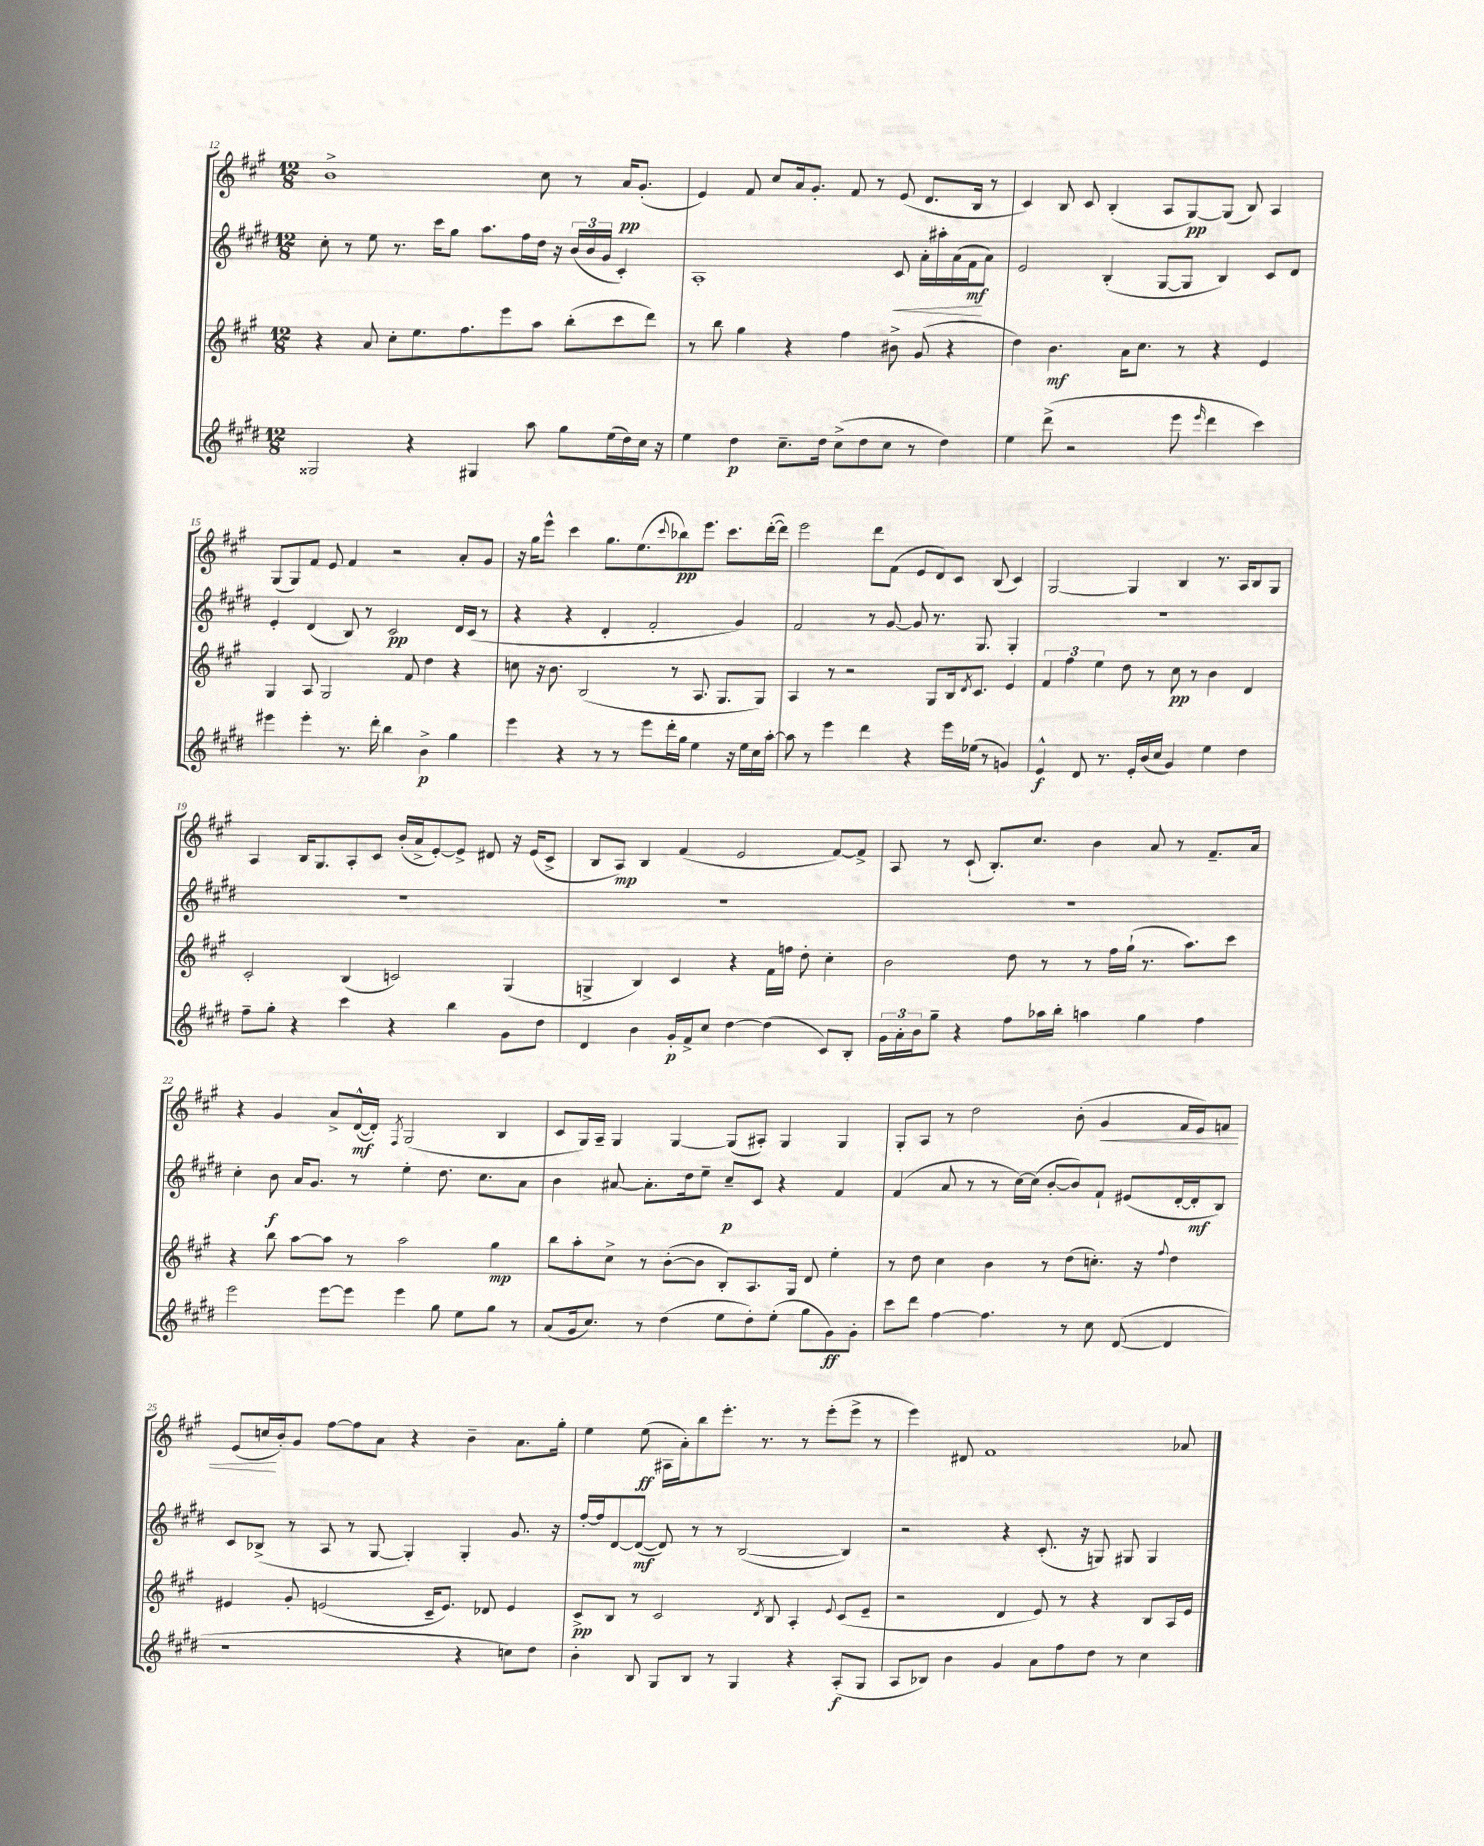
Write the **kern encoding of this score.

**kern	**kern	**kern	**kern
*staff4	*staff3	*staff2	*staff1
*clefG2	*clefG2	*clefG2	*clefG2
*k[f#c#g#d#]	*k[f#c#g#]	*k[f#c#g#d#]	*k[f#c#g#]
*M12/8	*M12/8	*M12/8	*M12/8
2G##/	4r	8cc#'\	1b^
.	.	8r	.
.	8a/	8ee\	.
.	8cc#'\L	8.r	.
4r	8.ee\	.	.
.	.	16ccc#\LK	.
.	.	8gg#\J	.
.	8.ff#\	.	.
4G#/	.	8.aa\L	.
.	8eee\	.	.
.	.	16ff#\L	.
8aa\	8aa\J	16dd#\JJ	8cc#\
.	.	16r	.
8gg#\L	(8bb'\L	(24b/LL	8r
.	.	24b/	.
.	.	24g#/JJ	.
(16ee\L	8ccc#\	4c#'/)	16a/LK
16dd#\)	.	.	(8.g#'/J
16cc#\JJ	8ddd\J)	.	.
16r	.	.	.
=	=	=	=
4ee\	8r	1A'	4e/)
.	8bb\	.	.
4dd#\	4gg#\	.	8f#/
.	.	.	8cc#/L
8.cc#~\L	4r	.	16a/k
.	.	.	8.g#'/J
16dd#\Jk	.	.	.
(8cc#^\L	4ff#\	.	8f#/
8dd#\	.	.	8r
8cc#\J	8b#^\	8c#/	(8e/
8r	(8g#/	16a'\LL	8.d/L
.	.	16aa#'\	.
4dd#\)	4r	(16a\	.
.	.	16f#\J	16B/Jk
.	.	8a\J)	8r
=	=	=	=
4ee\	4dd\)	2e/	4c#/)
(8ddd#^\	4.b\	.	8B/
2r	.	.	8c#/
.	.	(4B'/	(4B'/
.	16a\LK	.	.
.	8.cc#\J	.	.
.	.	[8G#/L	8A/L
8eee\	8r	8G#/]J	[8G#/)
16qqeee/	.	.	.
4ddd#\	4r	4B/)	(8G#/]J
.	.	.	8B/)
4ccc#\)	4e/	8c#/L	4A/
.	.	8d#/J	.
=	=	=	=
4eee#\	4G#/	4e'/	(8G#/L
.	.	.	8G#/)
4eee#'\	8A/	(4d#/	8f#/J
.	2G#/	.	8e/
8.r	.	8B/)	4f#/
.	.	8r	.
16ddd#'\	.	.	.
4bb\	.	2c#/	2r
.	8f#/	.	.
4b^\	4dd\	.	.
4gg#\	4r	16d#/LL	8a'/L
.	.	(16c#/JJ	.
.	.	8r	8g#/J
=	=	=	=
4eee\	8cc\	4r	16r
.	.	.	16gg#\LK
.	16r	.	8eee^^\J
.	8.b\	.	.
4r	.	4r	4ccc#\
.	(2B/	.	.
8r	.	4d#'/	8.gg#\L
8r	.	.	.
.	.	.	(8.ee\
8eee\L	.	2f#'/	.
.	.	.	8qqccc#/
16ddd#'\L	8r	.	8bb-\)
16gg#\JJ	.	.	.
4ee\	8.A/	.	8.eee\J
.	8.G#/L	.	8.ccc#\L
16r	.	4g#/)	.
16ee\LL	.	.	.
16cc#\	8G#/J)	.	([16ddd'\L
[16aa'\JJ	.	.	16ddd\]JJ)
=	=	=	=
8aa\]	4A/	2f#/	2eee\
8r	.	.	.
4eee\	8r	.	.
.	2r	.	.
4ddd#\	.	8r	8ddd\L
.	.	[8g#/	(8f#\J
4r	.	8g#/]	8e/L
.	8G#/L	8.r	8d/)
16eee\LL	16B/k	.	8c#/J
.	8qd/	.	.
(16ee-\JJ	8.c#/J	8.G#/	.
8r	.	.	(8B/
4g/)	4e/	4G#'/	4c#/)
=	=	=	=
4e^^/	6f#/	1.r	[2G#/
.	6ff#\	.	.
8d#/	.	.	.
.	6ee\	.	.
8.r	.	.	.
.	8dd\	.	4G#/]
16e'/LL	.	.	.
(16b/	8r	.	.
16cc#/JJ	.	.	.
4g#/)	8cc#\	.	4B/
.	8r	.	.
4ee\	4b\	.	8.r
.	.	.	16A/LK
4dd#\	4d/	.	8B/
.	.	.	8G#/J
=	=	=	=
8ff#~\L	2c#'/	1.r	4A/
8gg#'\J	.	.	.
4r	.	.	16B/LK
.	.	.	8.G#/
4ccc#\	(4B/	.	8A'/
.	.	.	8c#/J
4r	2c/)	.	(16b'/LL
.	.	.	16a^/J
.	.	.	[8e'/)
4bb\	.	.	8e^/]J
.	.	.	8d#/
8g#\L	(4G#/	.	16r
.	.	.	(16e/LK
8dd#\J	.	.	8c#^/J
=	=	=	=
4d#/	4G^/	1.r	8B/L
.	.	.	8A/J)
4b\	4B/)	.	4B/
16g#'/LL	4c#/	.	(4f#/
16f#^/J	.	.	.
8cc#/J	.	.	.
[4dd#\	4r	.	2e/
(4dd#\]	16f#\LL	.	.
.	16ff\JJ	.	.
.	8dd'\	.	.
8c#/L)	4cc#'\	.	[8f#/L)
8B'/J	.	.	8f#^/]J
=	=	=	=
24g#\LL	2b\	1.r	8A/
24a'\	.	.	.
24b\J	.	.	.
8gg#~\J	.	.	8r
4r	.	.	(8c#`/
.	.	.	8.B'/L)
8ff#\L	8dd\	.	.
.	.	.	8.cc#/J
16aa-\L	8r	.	.
16bb'\JJ	.	.	.
4aa\	8r	.	4b\
.	16ff#\LL	.	.
.	(16gg#`\JJ	.	.
4gg#\	8.r	.	8a/
.	.	.	8r
.	8.aa\L)	.	.
4ff#\	.	.	8.f#~/L
.	8ccc#\J	.	.
.	.	.	16a/Jk
=	=	=	=
2eee\	4r	4cc#'\	4r
.	8bb\	8b\	4g#/
.	[8aa\L	16a/LK	.
.	.	8.g#/J	.
[8eee\L	8aa\]J	.	8a^/L
8eee\]J	8r	8r	([16d^^/L
.	.	.	16d'/]JJ)
.	.	.	8qF#/
4eee\	2aa\	4ee'\	(2G#/
8gg#\	.	8.dd#\	.
8ee\L	.	.	.
.	.	8.cc#\L	.
8gg#\J	4gg#\	.	4B/
8r	.	8a\J	.
=	=	=	=
(8a/L	8bb\L	4b\	8c#/L
16g#/k	8aa'\	.	16G#/L)
8.cc#/J)	.	.	16A~/JJ
.	8cc#^\J	[8a#/	4G#/
8r	8r	8.a#'\]L	.
(4dd#\	([8b'\L	.	[4G#/
.	.	16dd#\k	.
.	8b\]J	8ee~\J	.
8ee\L	8B'/L)	8cc#~/L	(8G#/]L
8dd#'\)	8.A/	8c#/J	8A#'/J)
(8ee'\J	.	4r	4G#/
.	16G#/Jk	.	.
8gg#\L	8d/	.	.
8g#\)	4ee'\	4f#/	4G#/
8g#'\J	.	.	.
=	=	=	=
8ccc#\L	8r	(4f#/	8G#'/L
8ddd#\J	8dd\	.	8A/J
[4ff#\	4cc#\	8a/	8r
.	.	8r	2dd\
4.ff#\]	4b\	8r	.
.	.	[16cc#\LL)	.
.	.	(16cc#\]JJ	.
.	8r	[8b'/L	.
8r	(8dd\L	8b/])	(8b'\
8cc#\	8.cc'\J)	8f#`/J	4g#/
([8d#/	.	(8e#/L	.
.	16r	.	.
.	8qqff#/	.	.
4d#/]	4dd\	[16d#'/L	16f#/LL
.	.	16d#'/]J	16e/J)
.	.	8B/J)	8f/J
=	=	=	=
1r	4e#/	8c#/L	(8e/L
.	.	(8B-^/J	16cc/L
.	.	.	16b'/J)
.	8g#'/	8r	8g#/J
.	(2e/	8A/	[8ff#\L
.	.	8r	8ff#\]
.	.	[8G#/	8a\J
.	.	4G#'/])	4r
.	16c#~/LK	.	.
.	8.e/J)	.	.
4r	.	4G#'/	4b~\
.	8d-/	.	.
8cc\L)	4e/	8.g#/	8.a\L
8dd#\J	.	.	.
.	.	16r	16gg#'\Jk
=	=	=	=
4b'\	8c#^/L	[16ff#'/LL	4ee\
.	.	16ff#/]J	.
.	8B/J	[8d#/	.
8B/	8r	(8d#/_J	(8ee\
8G#/L	2c#/	8d#/])	16A#\LL
.	.	.	16a'\J)
8B/J	.	8r	8bb\
8r	.	8r	8.eee'\J
4G#/	.	([2B/	.
.	.	.	8.r
.	8qd/	.	.
.	8B/	.	.
4r	4A'/	.	8r
.	.	.	(8eee'\L
.	8qqe/	.	.
(8A'/L	(8c#/L	4B/])	8eee^\J
8G#/J	8e~/J	.	8r
=	=	=	=
8A/L	2r	2r	4eee\)
8B-/J)	.	.	.
4b\	.	.	8d#/
.	.	.	1f#
4g#/	4d/	4r	.
8a\L	8e/)	(8.c#'/	.
8ff#\	8r	.	.
.	.	16r	.
8dd#\J	4r	8G/)	.
8r	.	8G#/	.
4cc#\	8B/L	4G#/	.
.	16A/L	.	8a-/
.	16e/JJ	.	.
==	==	==	==
*-	*-	*-	*-
